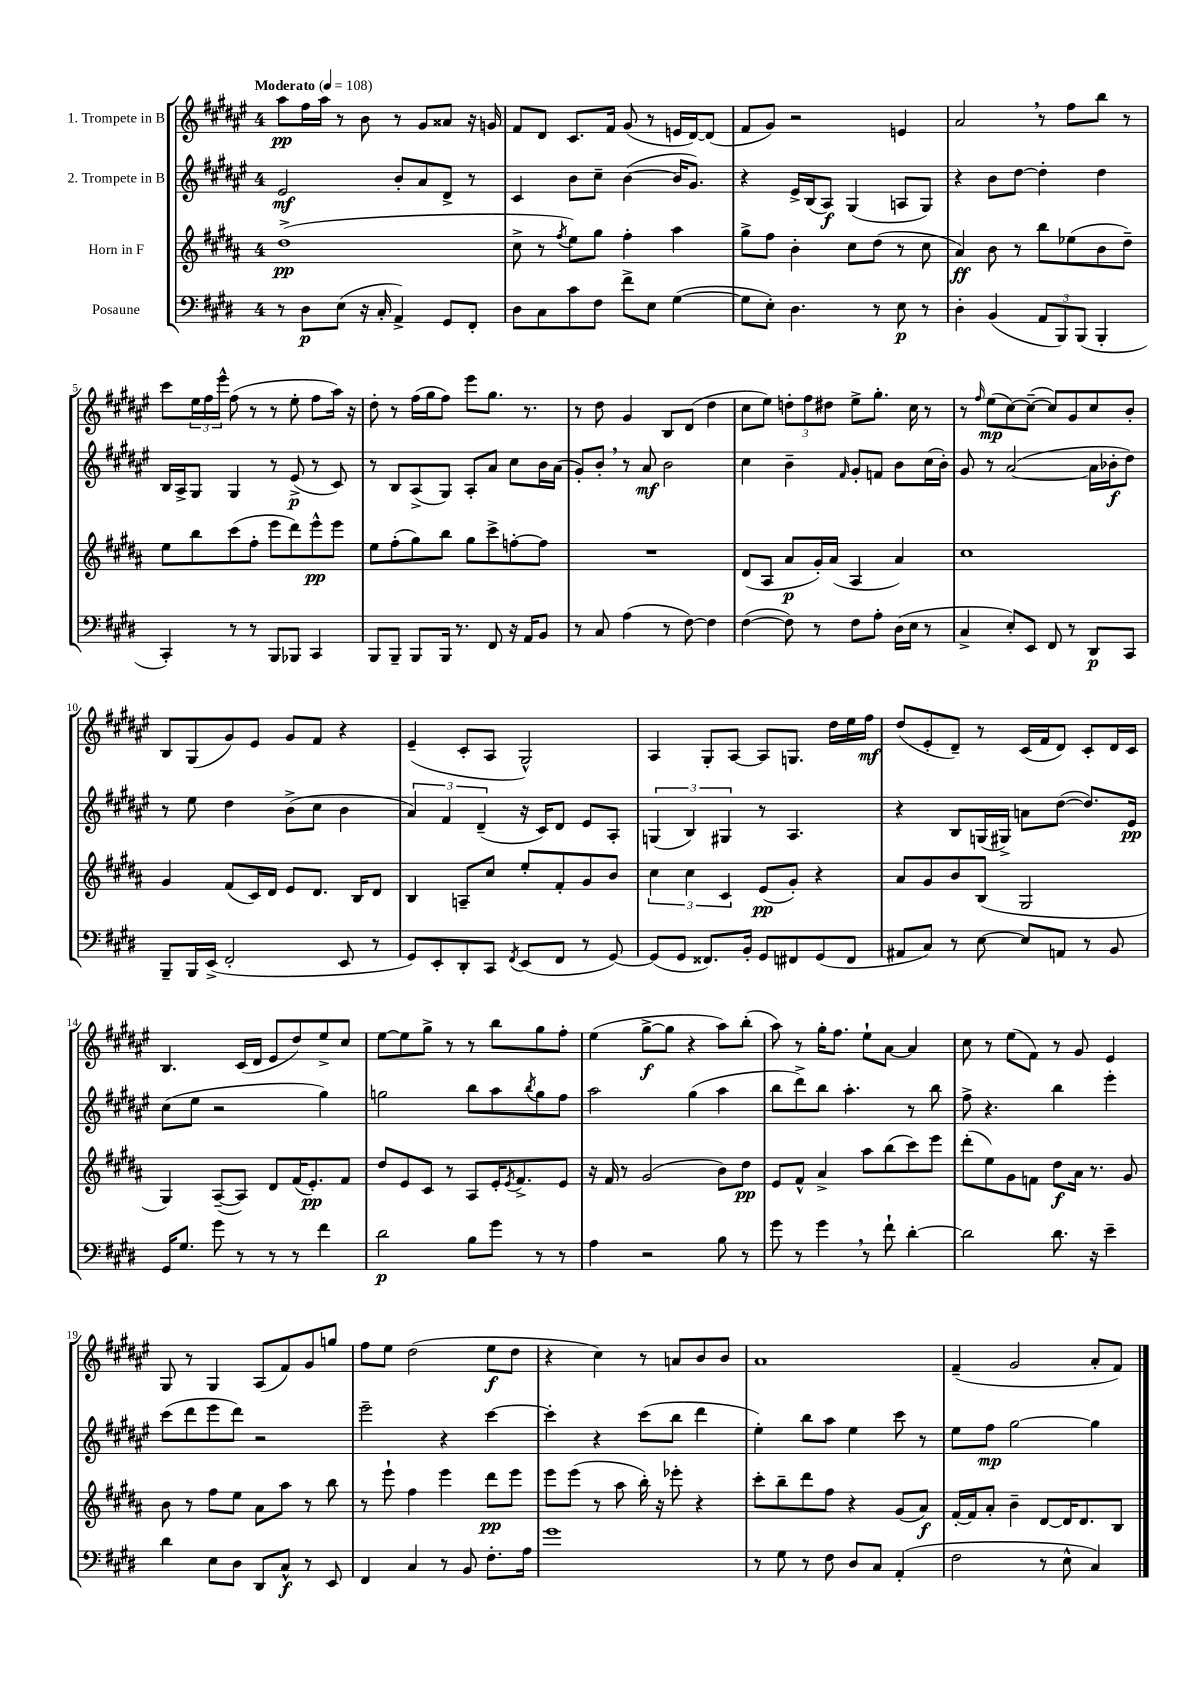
<<
\new StaffGroup <<
\new Staff = "s0" \with { instrumentName = "1. Trompete in B" } {
    \clef treble \key fis \major \once \override Staff.TimeSignature.style = #'single-digit \time 4/4 \tempo "Moderato" 4 = 108
    ais''8\pp fis''16 ais''16 r8 b'8 r8 gis'8 aisis'8 r16 g'16 |
    fis'8 dis'8 cis'8. fis'16 gis'8( r8 e'16 dis'16~) dis'8( |
    fis'8 gis'8) r2 e'4 |
    ais'2 \breathe r8 fis''8 b''8 r8 |
    cis'''8 \tuplet 3/2 { eis''16 fis''16 eis'''16-^ } fis''8( r8 r8 eis''8-. fis''8 ais''16) r16 |
    dis''8-. r8 fis''16( gis''16 fis''8) eis'''8 gis''8. r8. |
    r8 dis''8 gis'4 b8 dis'8( dis''4 |
    cis''8 eis''8) \tuplet 3/2 { d''8-. fis''8 dis''8 } eis''8-> gis''8.-. cis''16 r8 |
    r8 \grace { fis''16 } eis''8\mp( cis''8~) cis''8~--( cis''8) gis'8 cis''8 b'8-. |
    b8 gis8( gis'8) eis'8 gis'8 fis'8 r4 |
    eis'4--( cis'8-. ais8 gis2-^) |
    ais4 gis8-. ais8~ ais8 g8. dis''16 eis''16 fis''16\mf |
    dis''8( eis'8-. dis'8--) r8 cis'16( fis'16 dis'8) cis'8-. dis'16 cis'16 |
    b4. cis'16( dis'16 eis'8 dis''8) eis''8-> cis''8 |
    eis''8~ eis''8 gis''8-> r8 r8 b''8 gis''8 fis''8-. |
    eis''4( gis''8~->\f gis''8 r4 ais''8) b''8-.( |
    ais''8) r8 gis''16-. fis''8. eis''8-! ais'8~ ais'4 |
    cis''8 r8 eis''8( fis'8) r8 gis'8 eis'4 |
    gis8 r8 gis4 ais8( fis'8) gis'8 g''8 |
    fis''8 eis''8 dis''2( eis''8\f dis''8 |
    r4 cis''4) r8 a'8 b'8 b'8 |
    ais'1 |
    fis'4--( gis'2 ais'8-. fis'8) \bar "|." |
}
\new Staff = "s1" \with { instrumentName = "2. Trompete in B" } {
    \clef treble \key fis \major \once \override Staff.TimeSignature.style = #'single-digit \time 4/4
    eis'2\mf b'8-. ais'8 dis'8-> r8 |
    cis'4 b'8 cis''8-- b'4~( b'16 gis'8.) |
    r4 eis'16-> b16( ais8\f) gis4( a8 gis8) |
    r4 b'8 dis''8~ dis''4-. dis''4 |
    b16 ais16-> gis8 gis4 r8 eis'8->\p( r8 cis'8) |
    r8 b8 ais8->( gis8) ais8-. ais'8 cis''8 b'16 ais'16( |
    gis'8-.) b'8-. \breathe r8 ais'8\mf b'2 |
    cis''4 b'4-- \grace { fis'16 } gis'8-. f'8 b'8 cis''16( b'16-.) |
    gis'8 r8 ais'2~( ais'16 bes'16-.\f dis''8) |
    r8 eis''8 dis''4 b'8->( cis''8 b'4 |
    \tuplet 3/2 { ais'4) fis'4 dis'4--( } r16 cis'16) dis'8 eis'8 ais8-. |
    \tuplet 3/2 { g4( b4) gis4 } r8 ais4. |
    r4 b8 g16( gis16->) a'8 dis''8~( dis''8.) eis'16\pp |
    cis''8( eis''8 r2 gis''4) |
    g''2 b''8 ais''8 \acciaccatura { b''8 } g''8 fis''8 |
    ais''2 gis''4( ais''4 |
    b''8 dis'''8->) b''8 ais''4.-. r8 b''8 |
    fis''8-> r4. b''4 eis'''4-. |
    cis'''8( dis'''8 eis'''8 dis'''8) r2 |
    eis'''2-- r4 cis'''4~ |
    cis'''4-. r4 cis'''8( b''8 dis'''4 |
    eis''4-.) b''8 ais''8 eis''4 cis'''8 r8 |
    eis''8 fis''8\mp gis''2~ gis''4 \bar "|." |
}
\new Staff = "s2" \with { instrumentName = "Horn in F" } {
    \clef treble \key b \major \once \override Staff.TimeSignature.style = #'single-digit \time 4/4
    dis''1->\pp( |
    cis''8-> r8 \acciaccatura { fis''8 } e''8) gis''8 fis''4-. ais''4 |
    gis''8-> fis''8 b'4-. cis''8 dis''8( r8 cis''8 |
    ais'4\ff) b'8 r8 b''8 ees''8( b'8 dis''8--) |
    e''8 b''8 cis'''8( fis''8-. e'''8 dis'''8) e'''8-^\pp e'''8 |
    e''8 fis''8-.( gis''8) b''8 gis''8 cis'''8-> f''8~-. f''8 |
    R1 |
    dis'8( ais8 ais'8\p gis'16-.) ais'16( ais4 ais'4) |
    cis''1 |
    gis'4 fis'8( cis'16) dis'16 e'8 dis'8. b16 dis'8 |
    b4 a8-- cis''8 e''8-. fis'8-. gis'8 b'8 |
    \tuplet 3/2 { cis''4 cis''4 cis'4 } e'8\pp( gis'8-.) r4 |
    ais'8 gis'8 b'8 b8( gis2 |
    gis4) ais8~--( ais8) dis'8 fis'16( e'8.-.\pp) fis'8 |
    dis''8 e'8 cis'8 r8 ais8 e'16-. \acciaccatura { e'8 } fis'8.-> e'8 |
    r16 fis'16 r8 gis'2( b'8) dis''8\pp |
    e'8 fis'8-^ ais'4-> ais''8 b''8( cis'''8) e'''8 |
    dis'''8-.( e''8) gis'8 f'8 dis''8\f ais'16 r8. gis'8 |
    b'8 r8 fis''8 e''8 ais'8 ais''8 r8 b''8 |
    r8 e'''8-! fis''4 e'''4 dis'''8\pp e'''8 |
    e'''8 e'''8( r8 ais''8 b''16-.) r16 ees'''8-. r4 |
    cis'''8-. b''8-- dis'''8 fis''8 r4 gis'8( ais'8\f) |
    fis'16~-. fis'16 ais'8-. b'4-- dis'8~ dis'16 dis'8. b8 \bar "|." |
}
\new Staff = "s3" \with { instrumentName = "Posaune" } {
    \clef bass \key e \major \once \override Staff.TimeSignature.style = #'single-digit \time 4/4
    r8 dis8\p e8( r16 cis16-. a,4->) gis,8 fis,8-. |
    dis8 cis8 cis'8 fis8 fis'8-> e8 gis4~( |
    gis8 e8-.) dis4. r8 e8\p r8 |
    dis4-. b,4( \tuplet 3/2 { a,8 b,,8) b,,8( } b,,4-. |
    cis,4-.) r8 r8 b,,8 bes,,8 cis,4 |
    b,,8 b,,8-- b,,8 b,,16 r8. fis,8 r16 a,16 b,8 |
    r8 cis8 a4( r8 fis8~) fis4 |
    fis4~( fis8) r8 fis8 a8-. dis16( e16 r8 |
    cis4-> e8-.) e,8 fis,8 r8 dis,8\p cis,8 |
    b,,8-- b,,16 e,16->( fis,2-. e,8 r8 |
    gis,8) e,8-. dis,8-. cis,8 \acciaccatura { fis,8 } e,8( fis,8 r8 gis,8~) |
    gis,8( gis,8 fisis,8.) b,16-. gis,8 fis,8 gis,8( fis,8 |
    ais,8 cis8) r8 e8~ e8 a,8 r8 b,8 |
    gis,16 gis8. gis'8 r8 r8 r8 fis'4 |
    dis'2\p b8 gis'8 r8 r8 |
    a4 r2 b8 r8 |
    gis'8 r8 gis'4 \breathe r8 fis'8-! dis'4~-. |
    dis'2 dis'8. r16 e'4-- |
    dis'4 e8 dis8 dis,8 cis8-^\f r8 e,8 |
    fis,4 cis4 r8 b,8 fis8.-. a16 |
    gis'1 |
    r8 gis8 r8 fis8 dis8 cis8 a,4-.( |
    fis2 r8 e8-^ cis4) \bar "|." |
}
>>
>>
